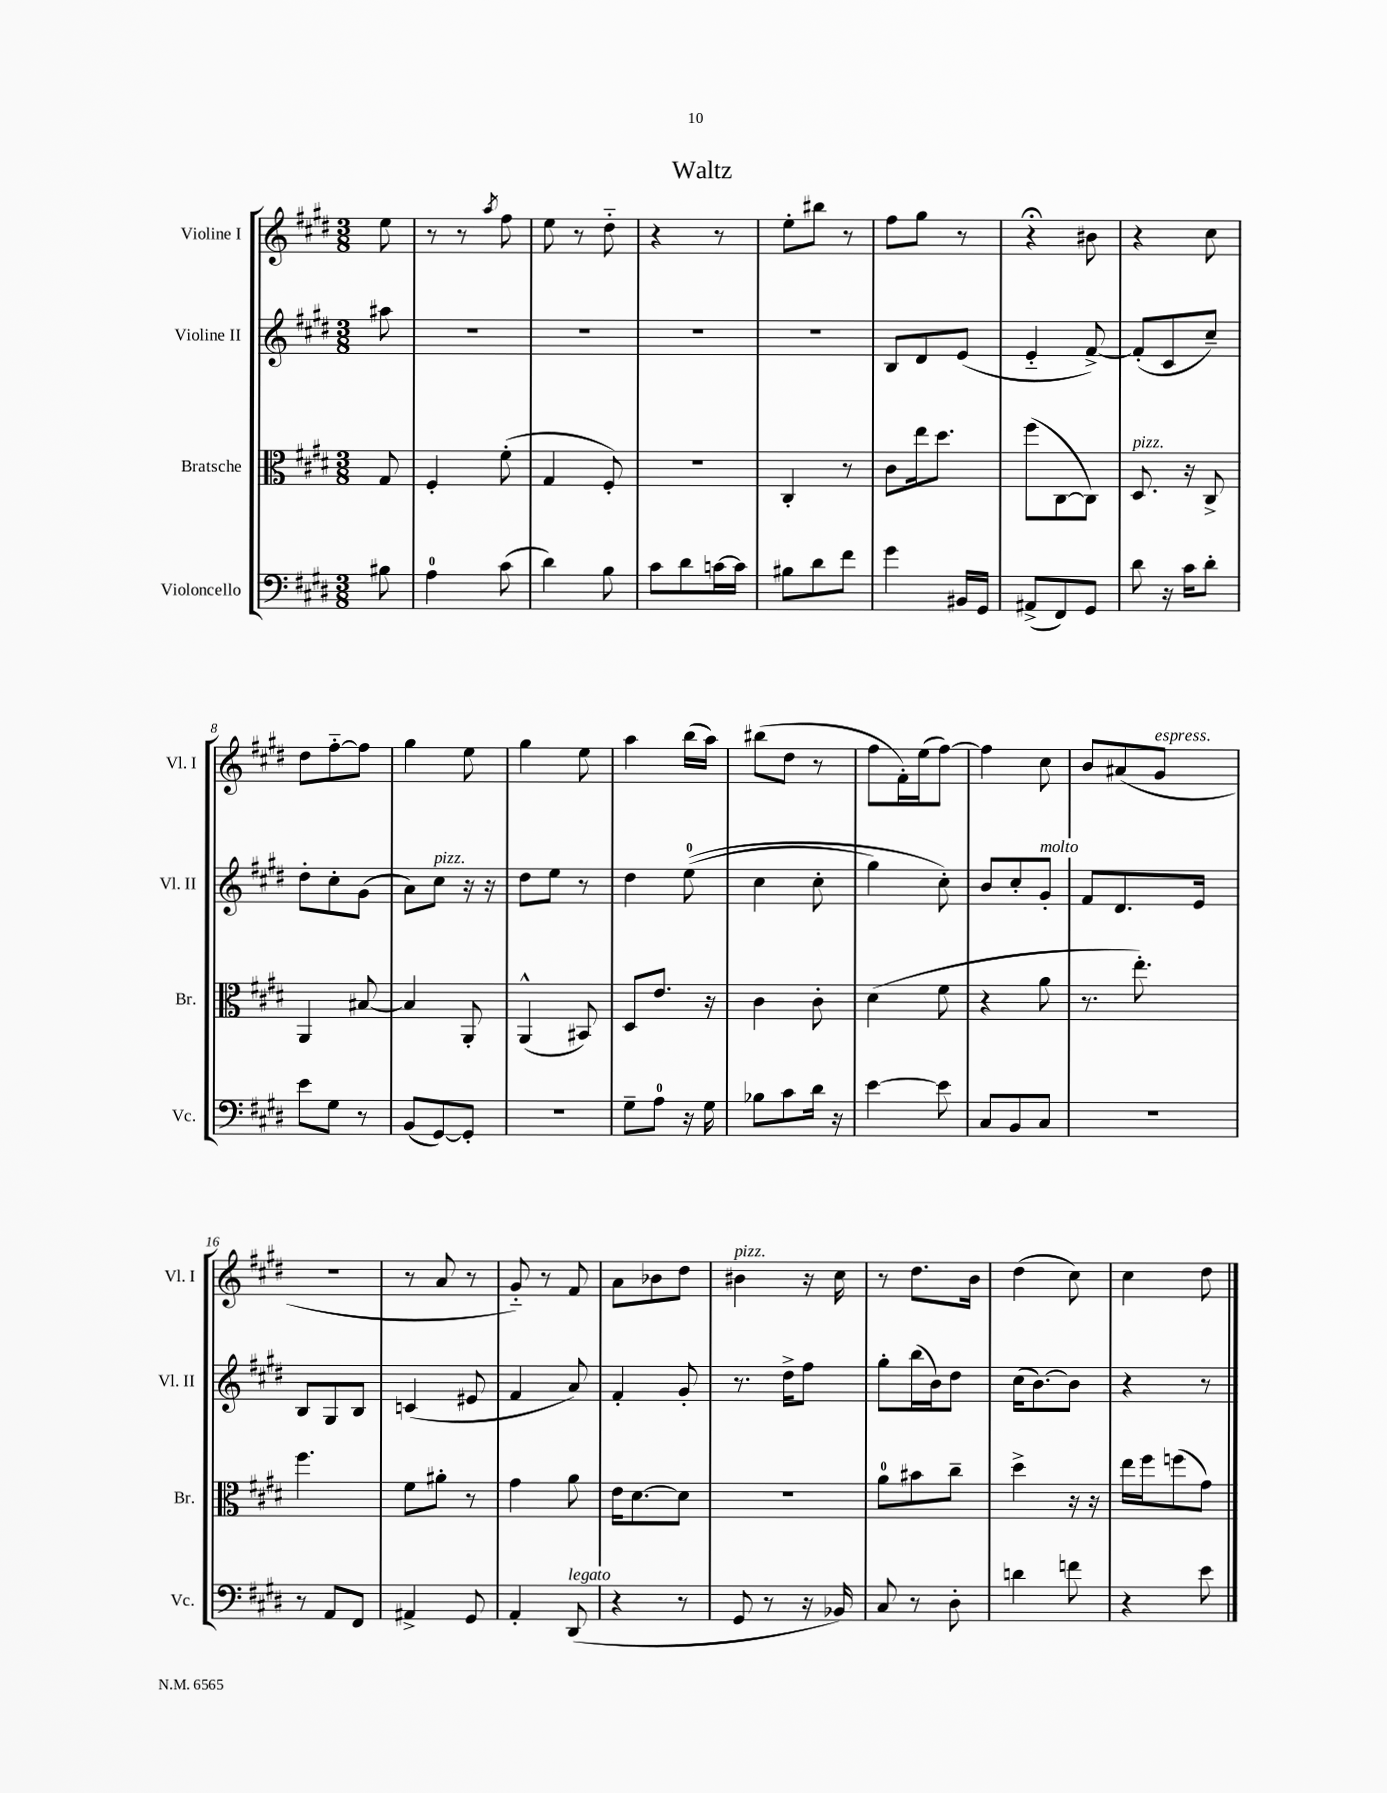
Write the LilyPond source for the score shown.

\header { title = "Waltz" }
<<
\new StaffGroup <<
\new Staff = "s0" \with { instrumentName = "Violine I" shortInstrumentName = "Vl. I" } {
    \clef treble \key e \major \numericTimeSignature \time 3/8 \partial 8
    e''8 |
    r8 r8 \acciaccatura { a''8 } fis''8 |
    e''8 r8 dis''8-_ |
    r4 r8 |
    e''8-. bis''8 r8 |
    fis''8 gis''8 r8 |
    r4\fermata bis'8 |
    r4 cis''8 |
    dis''8 fis''8~-_ fis''8 |
    gis''4 e''8 |
    gis''4 e''8 |
    a''4 b''16( a''16) |
    bis''8( dis''8 r8 |
    fis''8 fis'16-.) e''16( fis''8~) |
    fis''4 cis''8 |
    b'8 ais'8( gis'8^\markup { \italic "espress." } |
    R4. |
    r8 a'8 r8 |
    gis'8-_) r8 fis'8 |
    a'8 bes'8 dis''8 |
    bis'4^\markup { \italic "pizz." } r16 cis''16 |
    r8 dis''8. b'16 |
    dis''4( cis''8) |
    cis''4 dis''8 \bar "|." |
}
\new Staff = "s1" \with { instrumentName = "Violine II" shortInstrumentName = "Vl. II" } {
    \clef treble \key e \major \numericTimeSignature \time 3/8 \partial 8
    ais''8 |
    R4. |
    R4. |
    R4. |
    R4. |
    b8 dis'8 e'8( |
    e'4-_ fis'8~->) |
    fis'8-.( cis'8 cis''8--) |
    dis''8-. cis''8-. gis'8( |
    a'8) cis''8^\markup { \italic "pizz." } r16 r16 |
    dis''8 e''8 r8 |
    dis''4 e''8-0(\( |
    cis''4 cis''8-. |
    gis''4) cis''8-.\) |
    b'8 cis''8-. gis'8-.^\markup { \italic "molto" } |
    fis'8 dis'8. e'16 |
    b8 gis8 b8 |
    c'4( eis'8 |
    fis'4 a'8) |
    fis'4-. gis'8-. |
    r8. dis''16-> fis''8 |
    gis''8-. b''16( b'16) dis''8 |
    cis''16( b'8.~) b'8 |
    r4 r8 \bar "|." |
}
\new Staff = "s2" \with { instrumentName = "Bratsche" shortInstrumentName = "Br." } {
    \clef alto \key e \major \numericTimeSignature \time 3/8 \partial 8
    gis8 |
    fis4-. fis'8-.( |
    gis4 fis8-.) |
    R4. |
    cis4-. r8 |
    cis'8 e''16 dis''8. |
    fis''8( cis8~ cis8) |
    dis8.^\markup { \italic "pizz." } r16 cis8-> |
    a,4 bis8~ |
    bis4 a,8-. |
    a,4-^( bis,8) |
    dis8 e'8. r16 |
    cis'4 cis'8-. |
    dis'4( fis'8 |
    r4 a'8 |
    r8. e''8.-.) |
    fis''4. |
    fis'8 ais'8-. r8 |
    gis'4 a'8 |
    e'16 dis'8.~ dis'8 |
    R4. |
    a'8-0 bis'8 cis''8-- |
    dis''4-> r16 r16 |
    e''16 fis''16 f''8( gis'8) \bar "|." |
}
\new Staff = "s3" \with { instrumentName = "Violoncello" shortInstrumentName = "Vc." } {
    \clef bass \key e \major \numericTimeSignature \time 3/8 \partial 8
    bis8 |
    a4-0 cis'8( |
    dis'4) b8 |
    cis'8 dis'8 c'16~ c'16 |
    bis8 dis'8 fis'8 |
    gis'4 bis,16 gis,16 |
    ais,8->( fis,8) gis,8 |
    dis'8 r16 cis'16 dis'8-. |
    e'8 gis8 r8 |
    b,8( gis,8~) gis,8-. |
    R4. |
    gis8-- a8-0 r16 gis16 |
    bes8 cis'8 dis'16 r16 |
    e'4~ e'8 |
    cis8 b,8 cis8 |
    R4. |
    r8 a,8 fis,8 |
    ais,4-> gis,8 |
    a,4-. dis,8^\markup { \italic "legato" }( |
    r4 r8 |
    gis,8 r8 r16 bes,16) |
    cis8 r8 dis8-. |
    d'4 f'8 |
    r4 e'8 \bar "|." |
}
>>
>>
